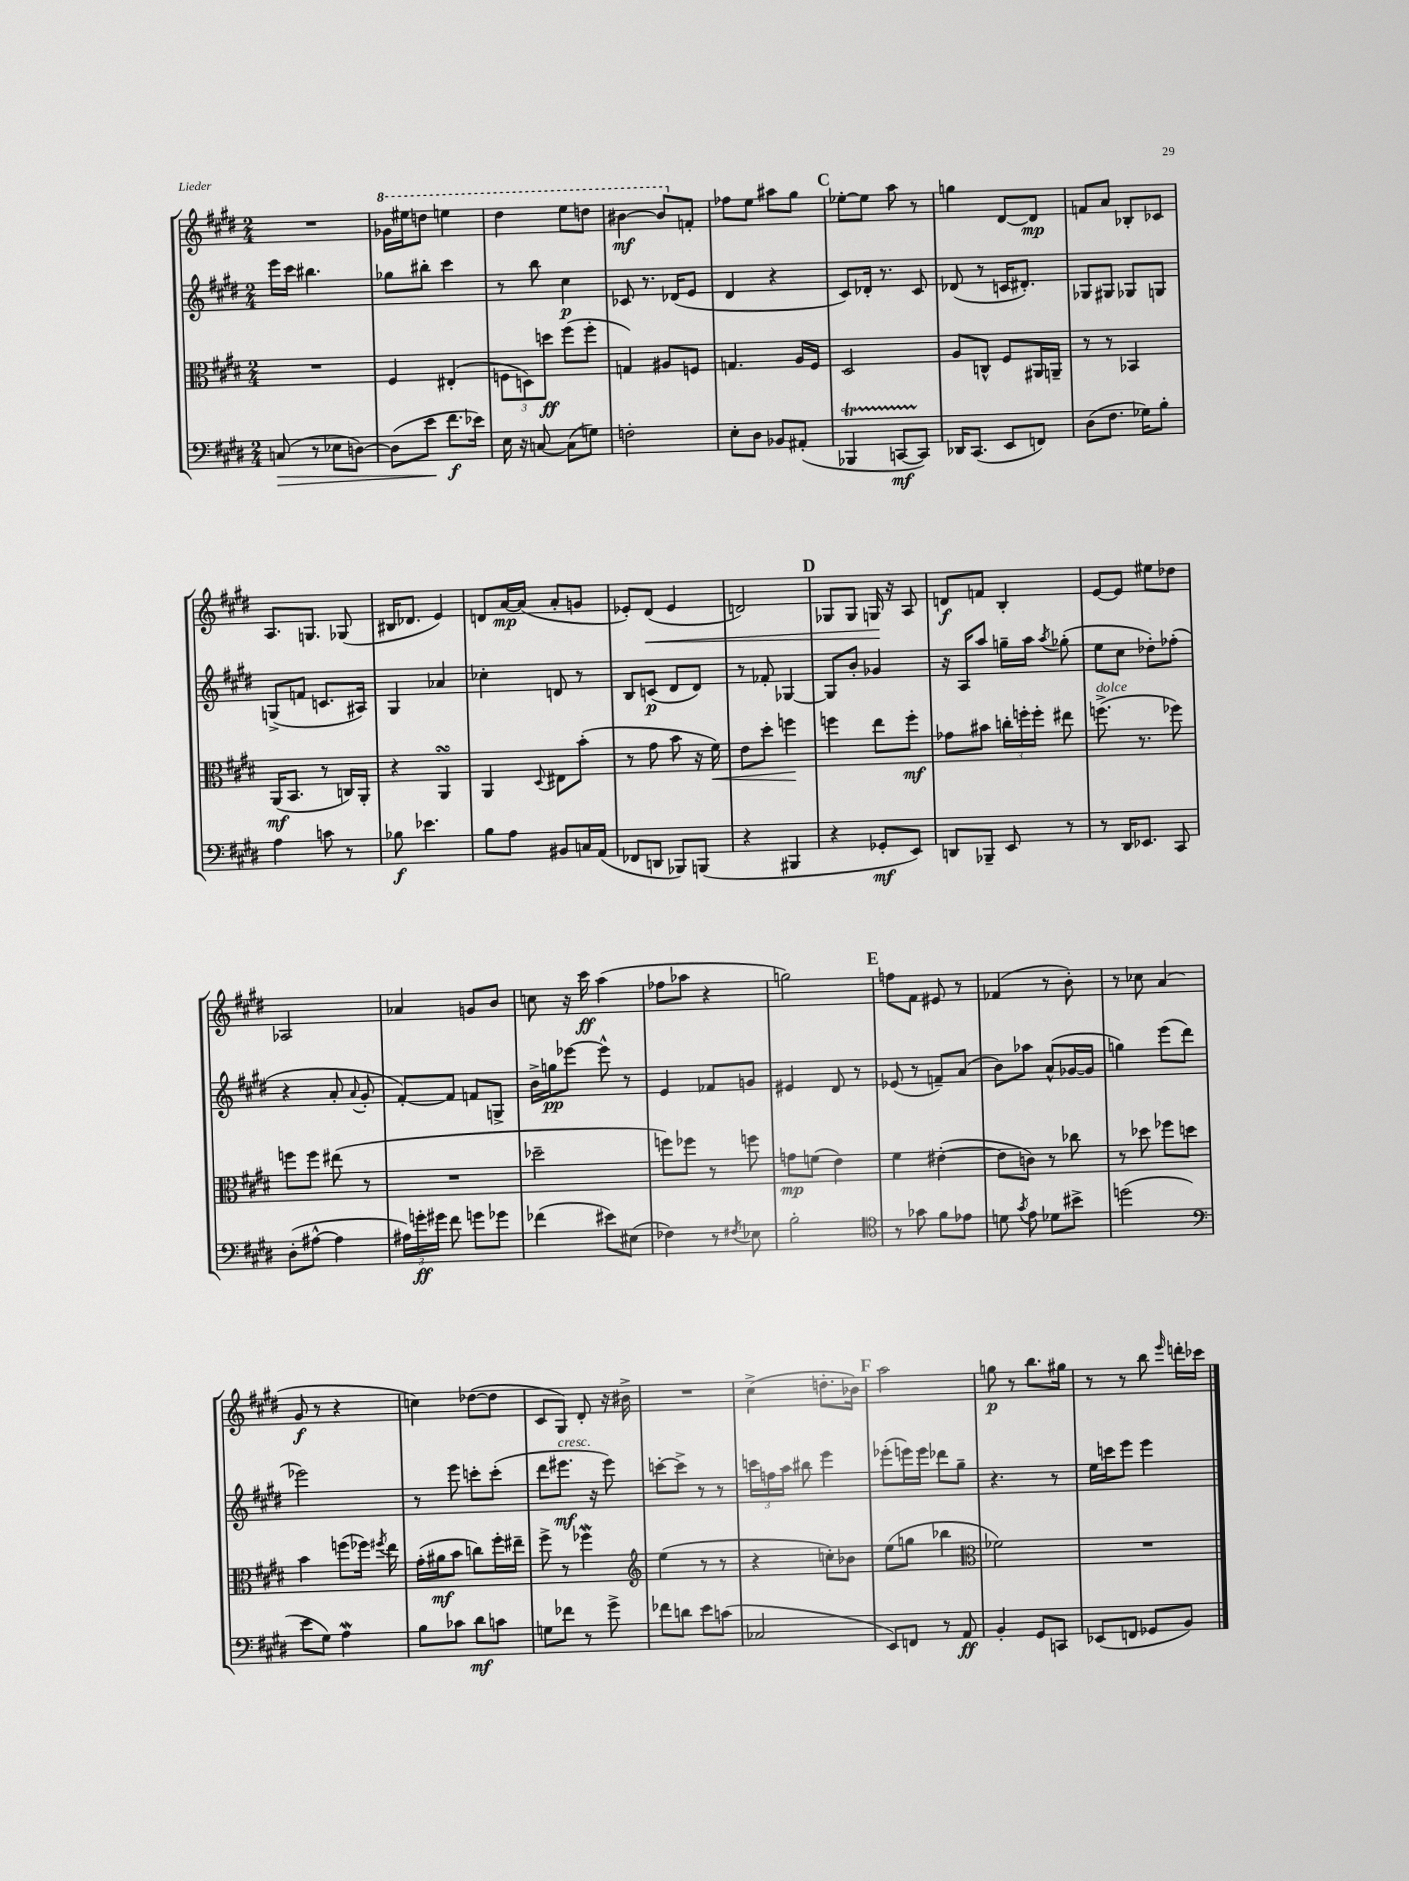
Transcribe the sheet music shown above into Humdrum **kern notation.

**kern	**kern	**kern	**kern
*staff4	*staff3	*staff2	*staff1
*clefF4	*clefC3	*clefG2	*clefG2
*k[f#c#g#d#]	*k[f#c#g#d#]	*k[f#c#g#d#]	*k[f#c#g#d#]
*M2/4	*M2/4	*M2/4	*M2/4
(8C	2r	16eee	2r
.	.	16ccc#	.
8r	.	4.bb#	.
8E-	.	.	.
[8D)	.	.	.
=	=	=	=
(8D]	4F#	8gg-	16gg-
.	.	.	16eee#
8e	.	8bb#'	8ddd
8.f#	(4E#'	4ccc#	4eee
16e-)	.	.	.
=	=	=	=
16E	12F	8r	4ddd#
16r	.	.	.
.	12D)	.	.
[8C	.	8bb	.
.	12dd	.	.
(8C]	(8ff#	4cc#	8eee
8G)	8ff#'	.	8ddd
=	=	=	=
2F'	4G)	8c-	[4bb#
.	.	8.r	.
.	8A#	.	8bb#]
.	.	(16d-	.
.	8F	8e	8f'
=	=	=	=
8E'	4.G	4d#	8ff-
8D#	.	.	8ee
8BB-	.	4r	8aa#
(8AA#'	16A	.	8gg#
.	16F#	.	.
=	=	=	=
4BBB-	2D#	8c#)	[8ee-'
.	.	16d-'	8ee-]
.	.	8.r	.
[8CC	.	.	8aa
8CC])	.	8c#	8r
=	=	=	=
16DD-	8A	(8d-	4gg
(8.CC#	.	.	.
.	8C^^	8r	.
8EE	8F#	16c	[8d#
.	.	8.d#')	.
8FF)	16AA#	.	8d#]
.	16AA~	.	.
=	=	=	=
(8D#	8r	8G-	8f
8.F#	8r	8G#	8a
.	4BB-	8G-	8B-'
16G-)	.	.	.
8B'	.	8G	8c-
=	=	=	=
4A	(16AA	(8G^	8.A
.	8.BB	.	.
.	.	8f	.
.	.	.	8.G
8c	8r	8.c	.
8r	16C)	.	(8G-
.	16AA'	16A#)	.
=	=	=	=
8B-	4r	4G#	16B#
.	.	.	8.d-
4.e-	.	.	.
.	4AA	4a-	4e)
=	=	=	=
8B	4AA	4cc-'	8d
8A	.	.	[16a
.	.	.	(16a]
.	8qqD#	.	.
8BB#	8E#	8d	8a'
16C	(8b'	8r	8g
(16AA	.	.	.
=	=	=	=
8FF-	8r	8B	8e-')
8DD	8g#	(8c	(8d#
8BBB-)	8b	8d#	4e-
(8BBB	16r	8d#)	.
.	16f#)	.	.
=	=	=	=
4r	8e	8r	2d)
.	8dd#'	8f-'	.
4BBB#	4ff	[4G-	.
=	=	=	=
4r	4ff	8G-]	8G-
.	.	8b'	8G-
8GG-'	8ee	4g-	16G
.	.	.	16r
8EE)	8ff'	.	8A
=	=	=	=
8DD	8g-	16r	8d
.	.	16A	.
8BBB-~	8b#	8aa	8f
8EE	24cc'	16gg~	4B'
.	24ff'	.	.
.	.	16aa	.
.	24ff'	.	.
.	.	8qaa	.
8r	8ee#	(8gg-'	.
=	=	=	=
8r	(8.ff^	8ee	[8e
16DD#	.	8cc#	8e]
8.EE-	8.r	.	.
.	.	8dd-')	8ee#
8CC#	8ff-)	(8ff-'	8dd-
=	=	=	=
(8D#'	8ff	4r	2A-
[8A#^^	8ff	.	.
4A#]	(8ee#	8a'	.
.	.	8qqa	.
.	8r	8g#'	.
=	=	=	=
24A#)	2r	[8f#')	4a-
24g'	.	.	.
24g#	.	.	.
8f#	.	8f#]	.
8g	.	8f	8g
8g-	.	8G^	8b
=	=	=	=
(4f-	2dd-~	16b^	8cc
.	.	16gg	.
.	.	[8eee-	16r
.	.	.	16ccc#
8e#)	.	8eee-^^]	(4aa
(8E#	.	8r	.
=	=	=	=
4F-)	8ff)	4e	8ff-
.	8ff-	.	8aa-
8r	8r	8f-	4r
8qF#	.	.	.
8E-	8ff	8g	.
=	=	=	=
2B'	8g	4e#	2gg)
.	(8f	.	.
.	4e)	8d#	.
.	.	8r	.
=	=	=	=
*clefC4	*	*	*
8r	4f#	(8e-	8ff
8g-	.	8r	8f#
8f#	([4e#'	8f~)	8e#
8e-	.	(8a	8r
=	=	=	=
8d	8e#]	8b)	(4f-
8qg#	.	.	.
8e	8c)	8aa-	.
8d-	8r	(8a^^	8r
8b#^	8cc-	[16g-	8b')
.	.	16g-]	.
=	=	=	=
(2dd	8r	4gg)	8r
.	8dd-	.	8cc-
.	8ff-	(8eee	(4a
.	8dd	8ddd#	.
=	=	=	=
*clefF4	*	*	*
8e	4b	2eee-)	8g#
8G#)	.	.	8r
4A	(8ff	.	4r
.	16ff-)	.	.
.	8qff#	.	.
.	16ee	.	.
=	=	=	=
8B	(16g#'	8r	4cc)
.	16a#	.	.
8c-	8b	8eee	.
8d#	8cc)	8ccc'	([8dd-
8c	16ff#'	(8ccc'	8dd-]
.	16ee#~	.	.
=	=	=	=
8G	8ff#^	8ddd#	8c#
8f-	8r	8.eee#	8G#)
8r	4ff-	.	8d#'
.	.	16r	.
8g#^	.	8eee#)	16r
.	.	.	16b#^
=	=	=	=
*	*clefG2	*	*
8f-	(4ee	[8ccc'	2r
8d	.	8ccc^]	.
8e	8r	8r	.
(8c	8r	8r	.
=	=	=	=
2C-	4r	24ccc	(4cc#^
.	.	24ff	.
.	.	24aa	.
.	.	8bb#	.
.	8cc')	4eee	8.dd'
.	8b-	.	.
.	.	.	16b-)
=	=	=	=
8EE)	(8ee	(8eee-'	2aa
8FF	8gg	16eee)	.
.	.	16eee	.
8r	4bb-	8ddd-	.
8AA	.	8gg#~	.
=	=	=	=
*	*clefC3	*	*
4BB'	2f-)	4.r	8gg
.	.	.	8r
8GG#	.	.	8.bb
8CC	.	8r	.
.	.	.	16gg#
=	=	=	=
(8EE-	2r	16ee	8r
.	.	16ccc	.
8FF	.	8eee	8r
8GG-	.	4eee	8bb
.	.	.	16qqeee
8BB)	.	.	16ddd'
.	.	.	16ccc-
==	==	==	==
*-	*-	*-	*-
